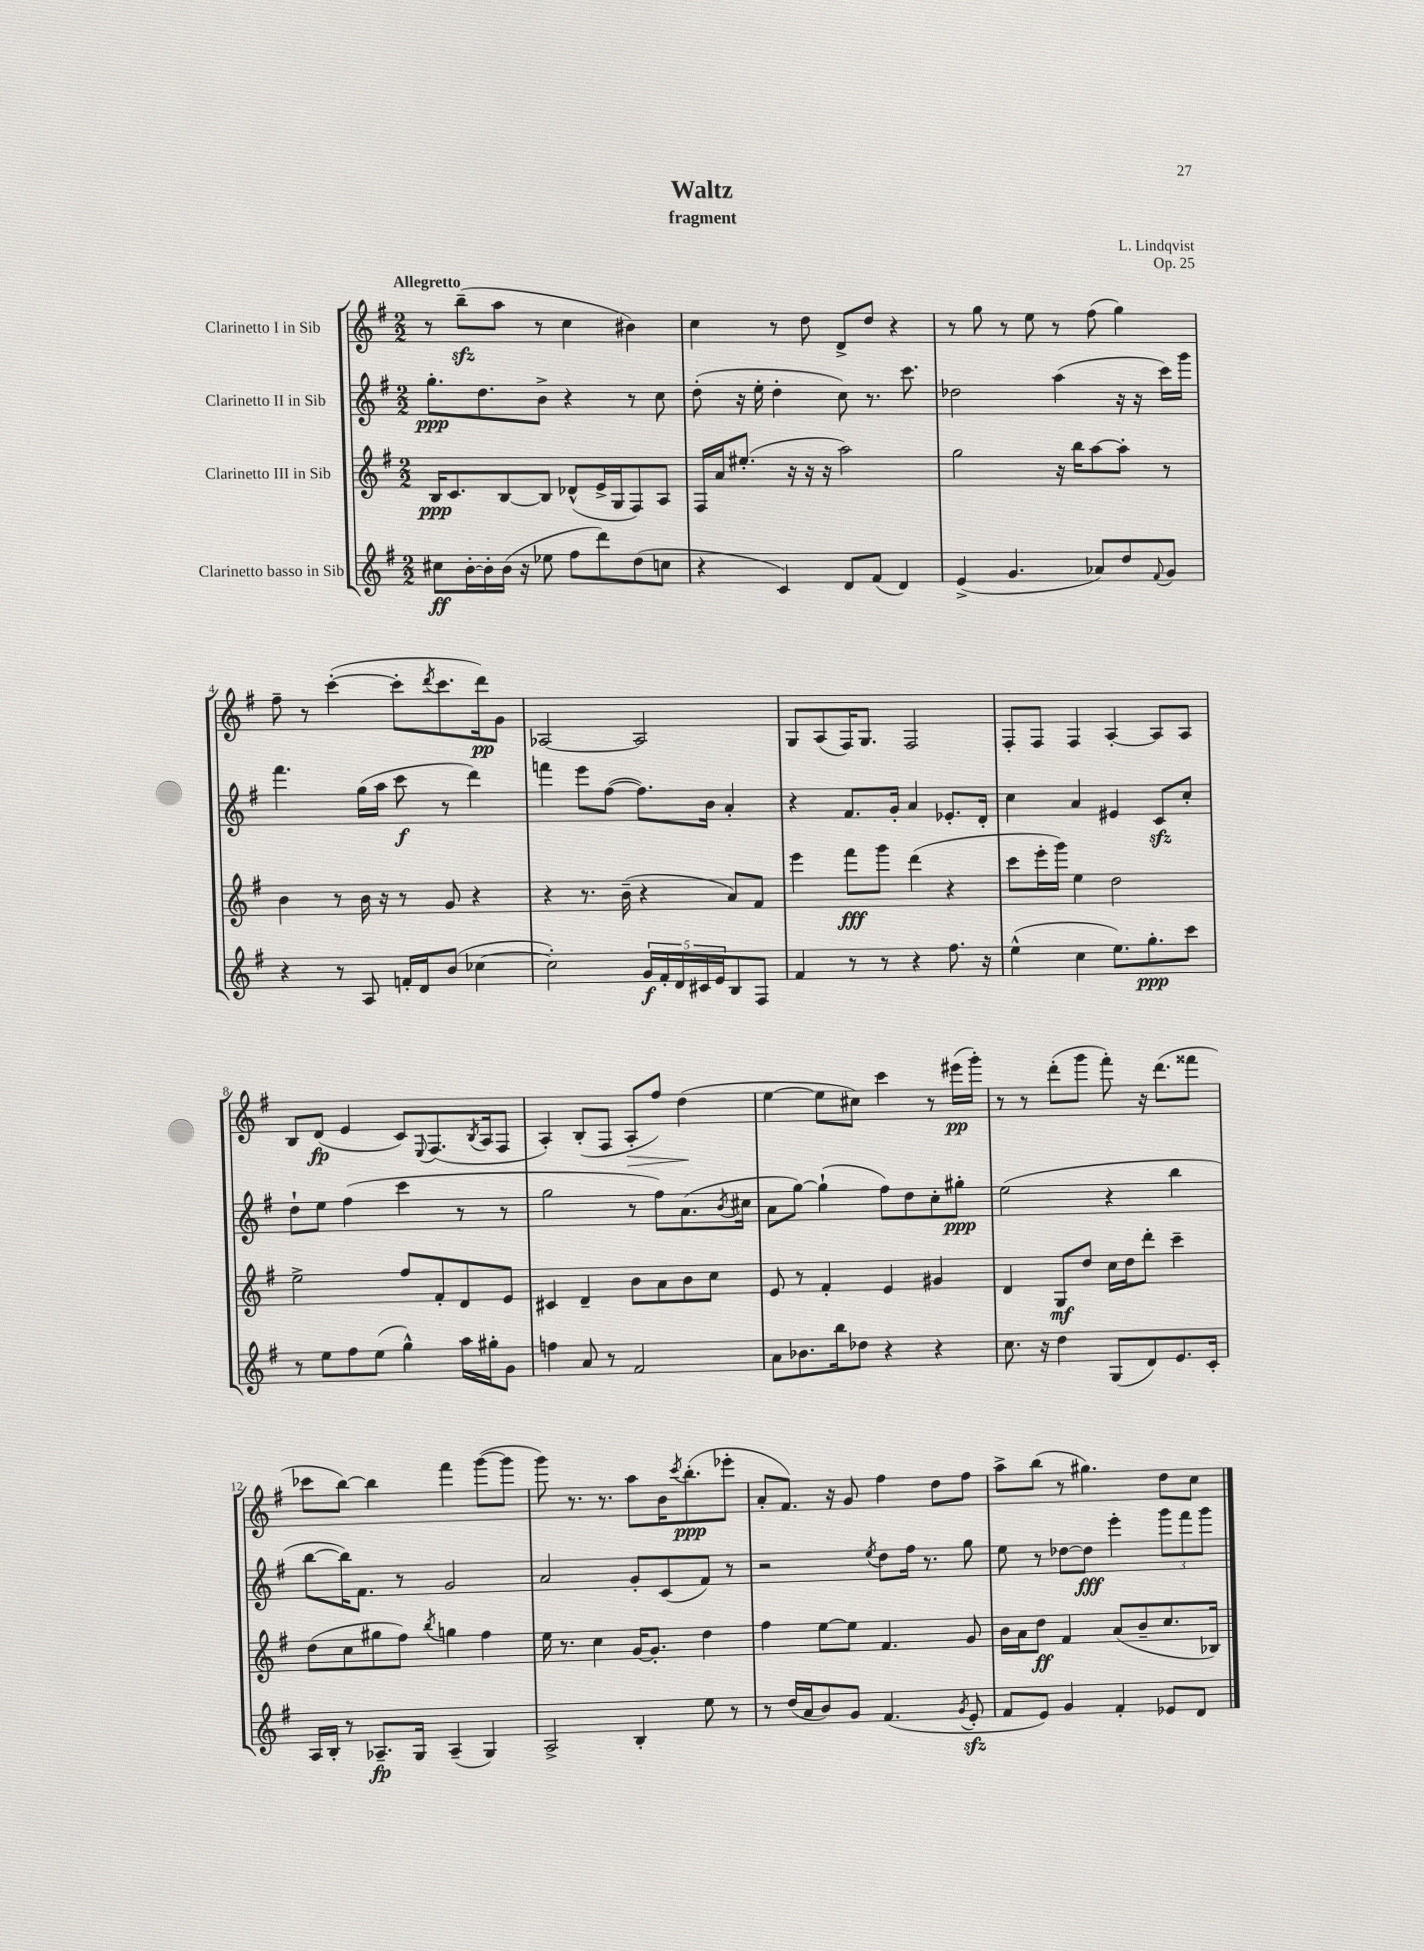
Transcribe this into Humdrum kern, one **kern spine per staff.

**kern	**kern	**kern	**kern
*staff4	*staff3	*staff2	*staff1
*clefG2	*clefG2	*clefG2	*clefG2
*k[f#]	*k[f#]	*k[f#]	*k[f#]
*M2/2	*M2/2	*M2/2	*M2/2
8cc#\L	16B/LK	8.gg'\L	8r
.	8.c/	.	.
[16b'\L	.	.	(8bb~\L
16b'\]	.	8.dd\	.
(16b\JJ	[8B/	.	8aa\J
16r	.	.	.
8ee-\	8B/]J	8b^\J	8r
8ff#\L	(8d-^^/L	4r	4cc\
8ddd\)	16e^/L	.	.
.	16G/J	.	.
(8dd\	8F#/)	8r	4b#\)
8cc\J	8A/J	8cc\	.
=	=	=	=
4r	16F#/LL	(8dd'\	4cc\
.	16a/J	.	.
.	(8.ee#'/J	16r	.
.	.	16ee'\	.
4c/)	.	4dd'\	8r
.	16r	.	.
.	16r	.	8dd\
.	16r	.	.
8d/L	2aa\)	8cc\)	8d^/L
(8f#/J	.	8.r	8dd/J
4d/)	.	.	4r
.	.	8.ccc\	.
=	=	=	=
(4e^/	2gg\	2dd-\	8r
.	.	.	8gg\
4.g/	.	.	8r
.	.	.	8ee\
.	16r	(4aa\	8r
.	16bb\LK	.	.
8a-/L)	[8aa\	.	(8ff#\
8dd/	8aa'\]J	16r	4gg\)
.	.	16r	.
8qqf#/	.	.	.
8g/J	8r	16ccc\LL)	.
.	.	16ggg\JJ	.
=	=	=	=
4r	4b\	4.fff#\	8ff#~\
.	.	.	8r
8r	8r	.	([4ccc'\
8A/	16b\	(16gg\LL	.
.	16r	16aa\JJ	.
16f'/LL	8r	8ccc\	8ccc'\]L
16d/J	.	.	.
.	.	.	8qddd/
(8b/J	8g/	8r	8.ccc\
[4cc-\	4r	4ddd\)	.
.	.	.	16ddd\k)
.	.	.	8g\J
=	=	=	=
2cc-'\])	4r	4fff\	[2A-/
.	8.r	8eee\L	.
.	.	([8ff#\J	.
.	(16b~\	.	.
20g/LL	4r	8.ff#\]L)	2A-/]
20f#'/	.	.	.
20d/	.	.	.
20c#/	.	.	.
.	.	16b\Jk	.
20e/J	.	.	.
8B/	8a/L)	4a'/	.
8F#/J	8f#/J	.	.
=	=	=	=
4f#/	4eee\	4r	8G/L
.	.	.	(8A/
8r	8fff#\L	8.f#/L	16F#/K)
.	.	.	8.G/J
8r	8ggg\J	.	.
.	.	16g'/Jk	.
4r	(4ddd\	4a/	2F#/
8.ff#\	4r	8.e-'/L	.
16r	.	16d'/Jk	.
=	=	=	=
(4ee^^\	8ccc\L	4cc\	8F#'/L
.	16eee'\L	.	8F#/J
.	16ggg\JJ)	.	.
4cc\	4ee\	4a/	4F#/
8.ee\L)	2dd\	4e#/	[4A'/
8.gg'\	.	.	.
.	.	8c/L	8A/]L
8ccc\J	.	8cc'/J	8A/J
=	=	=	=
8r	2ee^\	8dd`\L	8B/L
8ee\L	.	8ee\J	(8d/J
8ff#\	.	(4ff#\	4e/
(8ee\J	.	.	.
4gg^^\)	8ff#/L	4ccc\	8c/L)
.	.	.	8qqE/
.	8f#'/	.	(8.F#/
16aa\LL	8d/	8r	.
.	.	.	8qB/
16gg#'\J	.	.	16A/k
8g\J	8e/J	8r	8F#/J
=	=	=	=
4ff\	4c#/	2gg\	4A'/)
8a/	4d~/	.	(8B'/L
8r	.	.	8F#/J
2f#/	8b\L	8r	8A'/L
.	8a\	8ff#\L)	8ff#/J)
.	8b\	(8.a\	(4dd\
.	8cc\J	.	.
.	.	8qb/	.
.	.	16cc#\Jk	.
=	=	=	=
8a\L	8e/	8a\L	[4ee\
8.b-\	8r	[8gg\J)	.
.	4f#'/	(4gg`\]	8ee\]L
16bb\k	.	.	.
8dd-\J	.	.	8cc#\J)
4r	4e/	8ff#\L)	4ccc\
.	.	8dd\	.
4r	4g#/	8cc'\	8r
.	.	8gg#'\J	(16eee#\LL
.	.	.	16ggg'\JJ)
=	=	=	=
8.cc\	4d/	(2ee\	8r
.	.	.	8r
16r	.	.	.
4dd\	8G/L	.	(8ddd'\L
.	8dd/J	.	8ggg\J
(8G/L	16cc\LL	4r	8fff#'\)
.	16dd\J	.	.
8d/)	8ddd'\J	.	16r
.	.	.	(8.ddd\L
8.e/	4ccc~\	4bb\	.
.	.	.	8fff##\J
16c'/Jk	.	.	.
=	=	=	=
16A/LL	(8dd\L	[8bb\L	8ccc-\L
16B'/JJ	.	.	.
8r	8cc\	16bb\]K)	[8bb\J)
.	.	8.f#\J	.
8.A-~/L	8gg#\	.	4bb\]
.	8ff#\J)	8r	.
16G/Jk	.	.	.
.	8qbb/	.	.
(4A-~/	4gg\	2g/	4fff#\
4G/)	4ff#\	.	([8ggg\L
.	.	.	8ggg\]J
=	=	=	=
2A^/	16ee\	2a/	8ggg\)
.	8.r	.	.
.	.	.	8.r
.	4cc\	.	.
.	.	.	8.r
4B'/	[16g/LK	8g'/L	8aa\L
.	8.g'/]J	.	.
.	.	(8c/	16b\K
.	.	.	8qccc/
.	.	.	(8.bb'\
8ee\	4dd\	8f#/J)	.
8r	.	8r	8eee-'\J
=	=	=	=
8r	4ff#\	2r	8a'/L
(16dd/LL	.	.	8.f#/J)
16a/J	.	.	.
8b/)	[8ee\L	.	.
.	.	.	16r
8g/J	8ee\]J	.	8g/
.	.	8qee/	.
(4.f#/	4.f#/	8dd\L	4ff#\
.	.	16ff#\Jk	.
.	.	8.r	.
.	.	.	8dd\L
8qg/	.	.	.
8e'/	8g/	8gg\	8ff#\J
=	=	=	=
8f#/L	16b\LL	8ee\	8aa^\L
.	16a\J	.	.
8e/J)	8dd\J	8r	(8bb\J
4g/	4f#/	[8dd-\L	8r
.	.	8dd-\]J	4.gg#\)
4f#'/	(8a/L	4eee'\	.
.	8b~/	.	.
8e-/L	8.cc/	12ggg\L	8dd\L
.	.	12fff#\	.
8d/J	.	.	8cc\J
.	.	12ggg\J	.
.	16B-/Jk)	.	.
==	==	==	==
*-	*-	*-	*-
